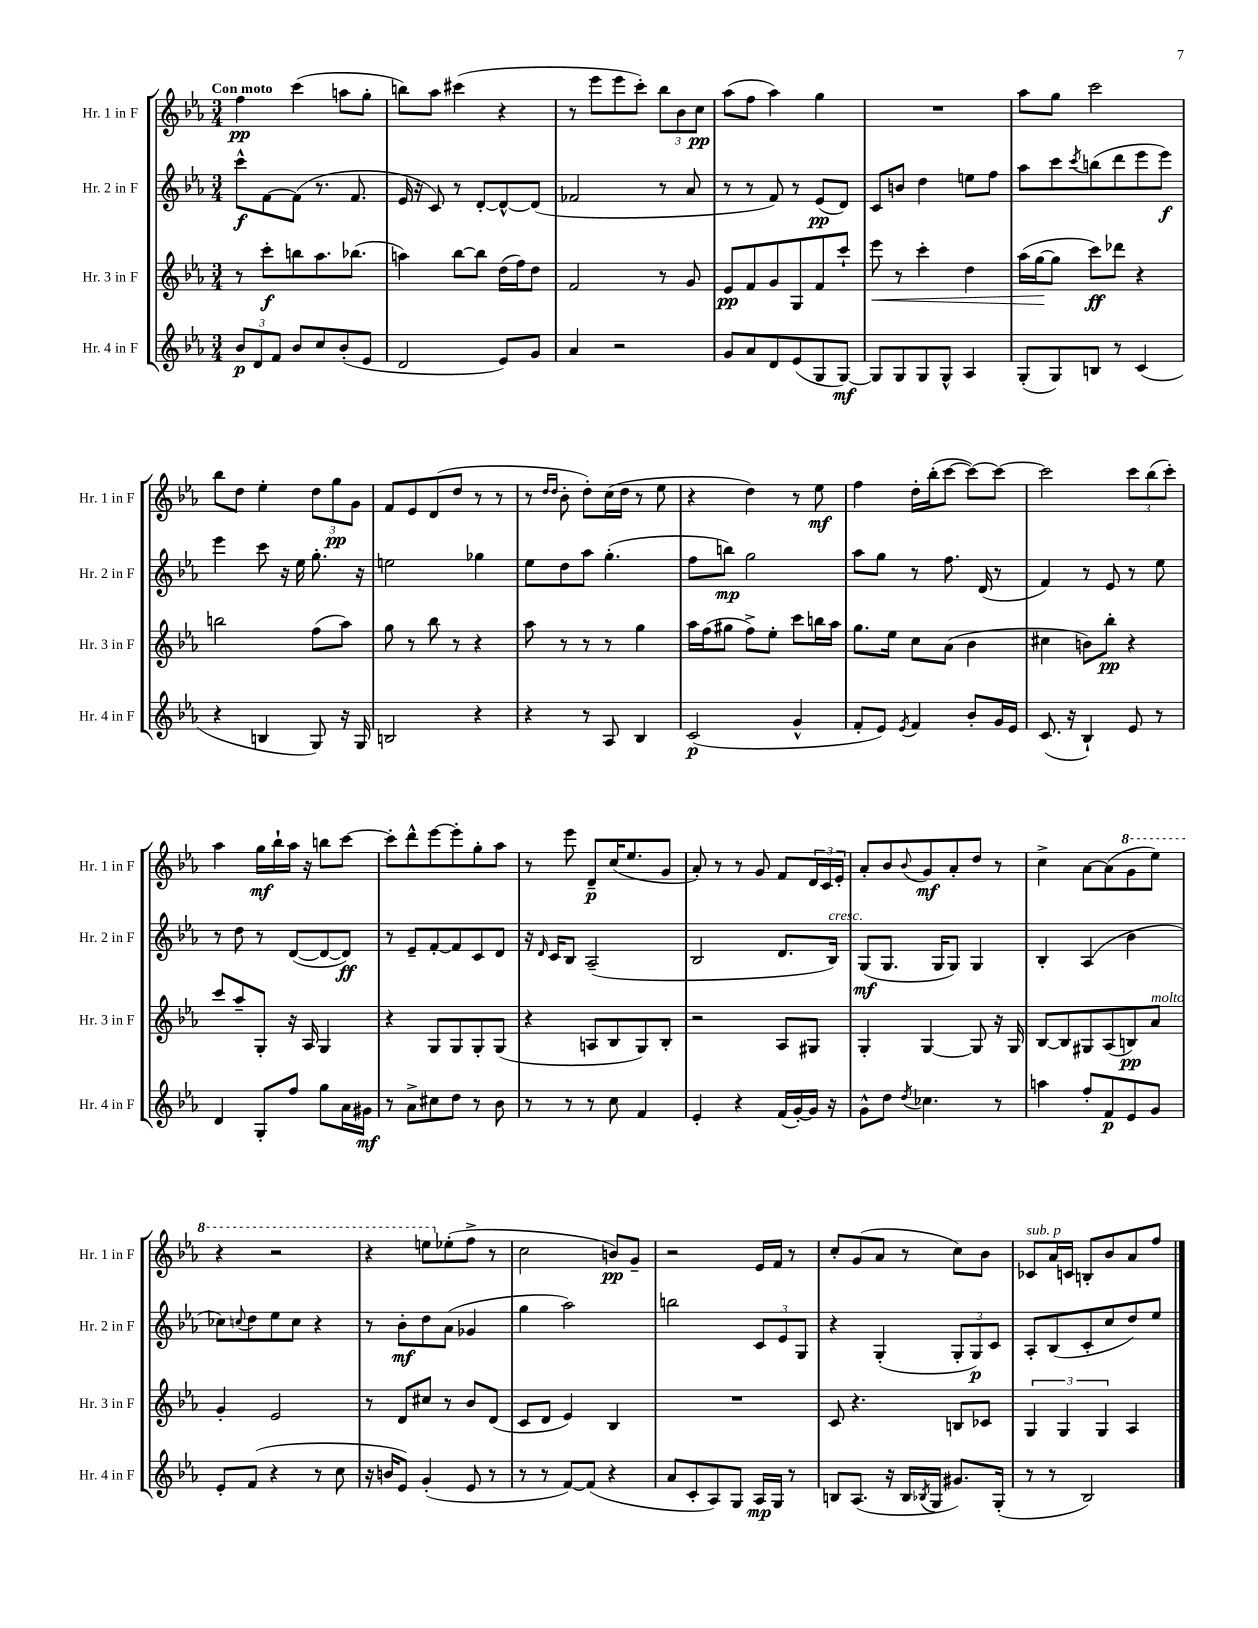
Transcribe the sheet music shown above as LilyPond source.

<<
\new StaffGroup <<
\new Staff = "s0" \with { instrumentName = "Hr. 1 in F" shortInstrumentName = "Hr. 1 in F" } {
    \clef treble \key ees \major \numericTimeSignature \time 3/4 \tempo "Con moto"
    f''4\pp c'''4( a''8 g''8-. |
    b''8) aes''8 cis'''4( r4 |
    r8 ees'''8 ees'''8 c'''8-.) \tuplet 3/2 { bes''8 bes'8 c''8\pp } |
    aes''8( f''8 aes''4) g''4 |
    R2. |
    aes''8 g''8 c'''2 |
    bes''8 d''8 ees''4-. \tuplet 3/2 { d''8 g''8\pp g'8 } |
    f'8 ees'8 d'8( d''8 r8 r8 |
    r8 \grace { d''16 d''16 } bes'8-. d''8-.) c''16( d''16 r8 ees''8 |
    r4 d''4) r8 ees''8\mf |
    f''4 d''16-. bes''16-.( c'''8~ c'''8~) c'''8~ |
    c'''2 \tuplet 3/2 { c'''8 bes''8( c'''8-.) } |
    aes''4 g''16\mf bes''16-! aes''16 r16 b''8 c'''8~ |
    c'''8-. d'''8-^ ees'''8~ ees'''8-. g''8-. aes''8 |
    r8 ees'''8 d'8--\p c''16( ees''8. g'8 |
    aes'8-.) r8 r8 g'8 f'8 \tuplet 3/2 { d'16 c'16 ees'16-. } |
    aes'8-. bes'8 \appoggiatura { bes'8 } g'8\mf aes'8-. d''8 r8 |
    c''4-> aes'8~ aes'8( \ottava #1 g''8 ees'''8) |
    r4 r2 |
    r4 e'''8 \ottava #0 ees''!8-.( f''8-> r8 |
    c''2 b'8\pp) g'8-- |
    r2 ees'16 f'16 r8 |
    c''8-. g'8( aes'8 r8 c''8) bes'8 |
    ces'8^\markup { \italic "sub. p" } aes'16 c'16 b8-. bes'8 aes'8 f''8 \bar "|." |
}
\new Staff = "s1" \with { instrumentName = "Hr. 2 in F" shortInstrumentName = "Hr. 2 in F" } {
    \clef treble \key ees \major \numericTimeSignature \time 3/4
    c'''8-^\f f'8~ f'8( r8. f'8. |
    ees'16 r16 c'8) r8 d'8~-. d'8~-^ d'8( |
    fes'2 r8 aes'8 |
    r8 r8 f'8) r8 ees'8\pp( d'8) |
    c'8 b'8 d''4 e''8 f''8 |
    aes''8 c'''8 \acciaccatura { c'''8 } b''8( d'''8 ees'''8 ees'''8\f) |
    ees'''4 c'''8 r16 ees''16 g''8.-. r16 |
    e''2 ges''4 |
    ees''8 d''8 aes''8 g''4.-.( |
    f''8 b''8\mp) g''2 |
    aes''8 g''8 r8 f''8. d'16( r8 |
    f'4) r8 ees'8 r8 ees''8 |
    r8 d''8 r8 d'8~( d'8~ d'8\ff) |
    r8 ees'8-- f'8~-. f'8 c'8 d'8 |
    r16 \grace { d'16 } c'16 bes8 aes2--( |
    bes2 d'8. bes16^\markup { \italic "cresc." }) |
    g8\mf( g8. g16 g8) g4 |
    bes4-. aes4( bes'4 |
    ces''8) \appoggiatura { c''8 } d''8 ees''8 c''8 r4 |
    r8 bes'8-.\mf d''8 aes'8( ges'4 |
    g''4 aes''2) |
    b''2 \tuplet 3/2 { c'8 ees'8 g8 } |
    r4 g4-.( \tuplet 3/2 { g8-. g8\p) c'8 } |
    aes8-. bes8( c'8-. c''8 d''8) ees''8 \bar "|." |
}
\new Staff = "s2" \with { instrumentName = "Hr. 3 in F" shortInstrumentName = "Hr. 3 in F" } {
    \clef treble \key ees \major \numericTimeSignature \time 3/4
    r8 c'''8-.\f b''8 aes''8. bes''8.( |
    a''4) bes''8~ bes''8 d''16( f''16) d''8 |
    f'2 r8 g'8 |
    ees'8\pp f'8 g'8 g8 f'8 c'''8-! |
    ees'''8\< r8 c'''4-. d''4 |
    aes''16( g''16~\! g''8 c'''8\ff) des'''8 r4 |
    b''2 f''8( aes''8) |
    g''8 r8 bes''8 r8 r4 |
    aes''8 r8 r8 r8 g''4 |
    aes''16 f''16( gis''8 f''8->) ees''8-. c'''8 b''16 aes''16 |
    g''8. ees''16 c''8 aes'8( bes'4 |
    cis''4 b'8) bes''8-.\pp r4 |
    c'''8 aes''8-- g8-. r16 aes16 g4 |
    r4 g8 g8 g8-. g8( |
    r4 a8 bes8 g8) bes8-. |
    r2 aes8 gis8 |
    g4-. g4~ g8 r16 g16 |
    bes8~ bes8 gis8 aes8( b8\pp) aes'8^\markup { \italic "molto" } |
    g'4-. ees'2 |
    r8 d'8 cis''8 r8 bes'8 d'8( |
    c'8 d'8 ees'4) bes4 |
    R2. |
    c'8 r4. b8 ces'8 |
    \tuplet 3/2 { g4 g4 g4 } aes4 \bar "|." |
}
\new Staff = "s3" \with { instrumentName = "Hr. 4 in F" shortInstrumentName = "Hr. 4 in F" } {
    \clef treble \key ees \major \numericTimeSignature \time 3/4
    \tuplet 3/2 { bes'8\p d'8 f'8 } bes'8 c''8 bes'8-.( ees'8 |
    d'2 ees'8) g'8 |
    aes'4 r2 |
    g'8 aes'8 d'8 ees'8( g8 g8~\mf) |
    g8 g8 g8 g8-^ aes4 |
    g8-.( g8) b8 r8 c'4( |
    r4 b4 g8) r16 g16 |
    b2 r4 |
    r4 r8 aes8 bes4 |
    c'2\p( g'4-^ |
    f'8-. ees'8) \acciaccatura { ees'8 } f'4 bes'8-. g'16 ees'16 |
    c'8.( r16 bes4-!) ees'8 r8 |
    d'4 g8-. f''8 g''8 aes'16 gis'16\mf |
    r8 aes'8-> cis''8 d''8 r8 bes'8 |
    r8 r8 r8 c''8 f'4 |
    ees'4-. r4 f'16( g'16~-.) g'16 r16 |
    g'8-^ d''8 \acciaccatura { d''8 } ces''4. r8 |
    a''4 f''8-. f'8\p ees'8 g'8 |
    ees'8-. f'8( r4 r8 c''8 |
    r16 b'16 ees'8) g'4-.( ees'8 r8 |
    r8 r8 f'8~) f'8( r4 |
    aes'8 c'8-. aes8) g8 aes16\mp g16 r8 |
    b8 aes8.( r16 b16 \acciaccatura { bes8 } g16 gis'8.) g16-.( |
    r8 r8 bes2) \bar "|." |
}
>>
>>
\layout { \context { \Score \remove "Bar_number_engraver" } }
